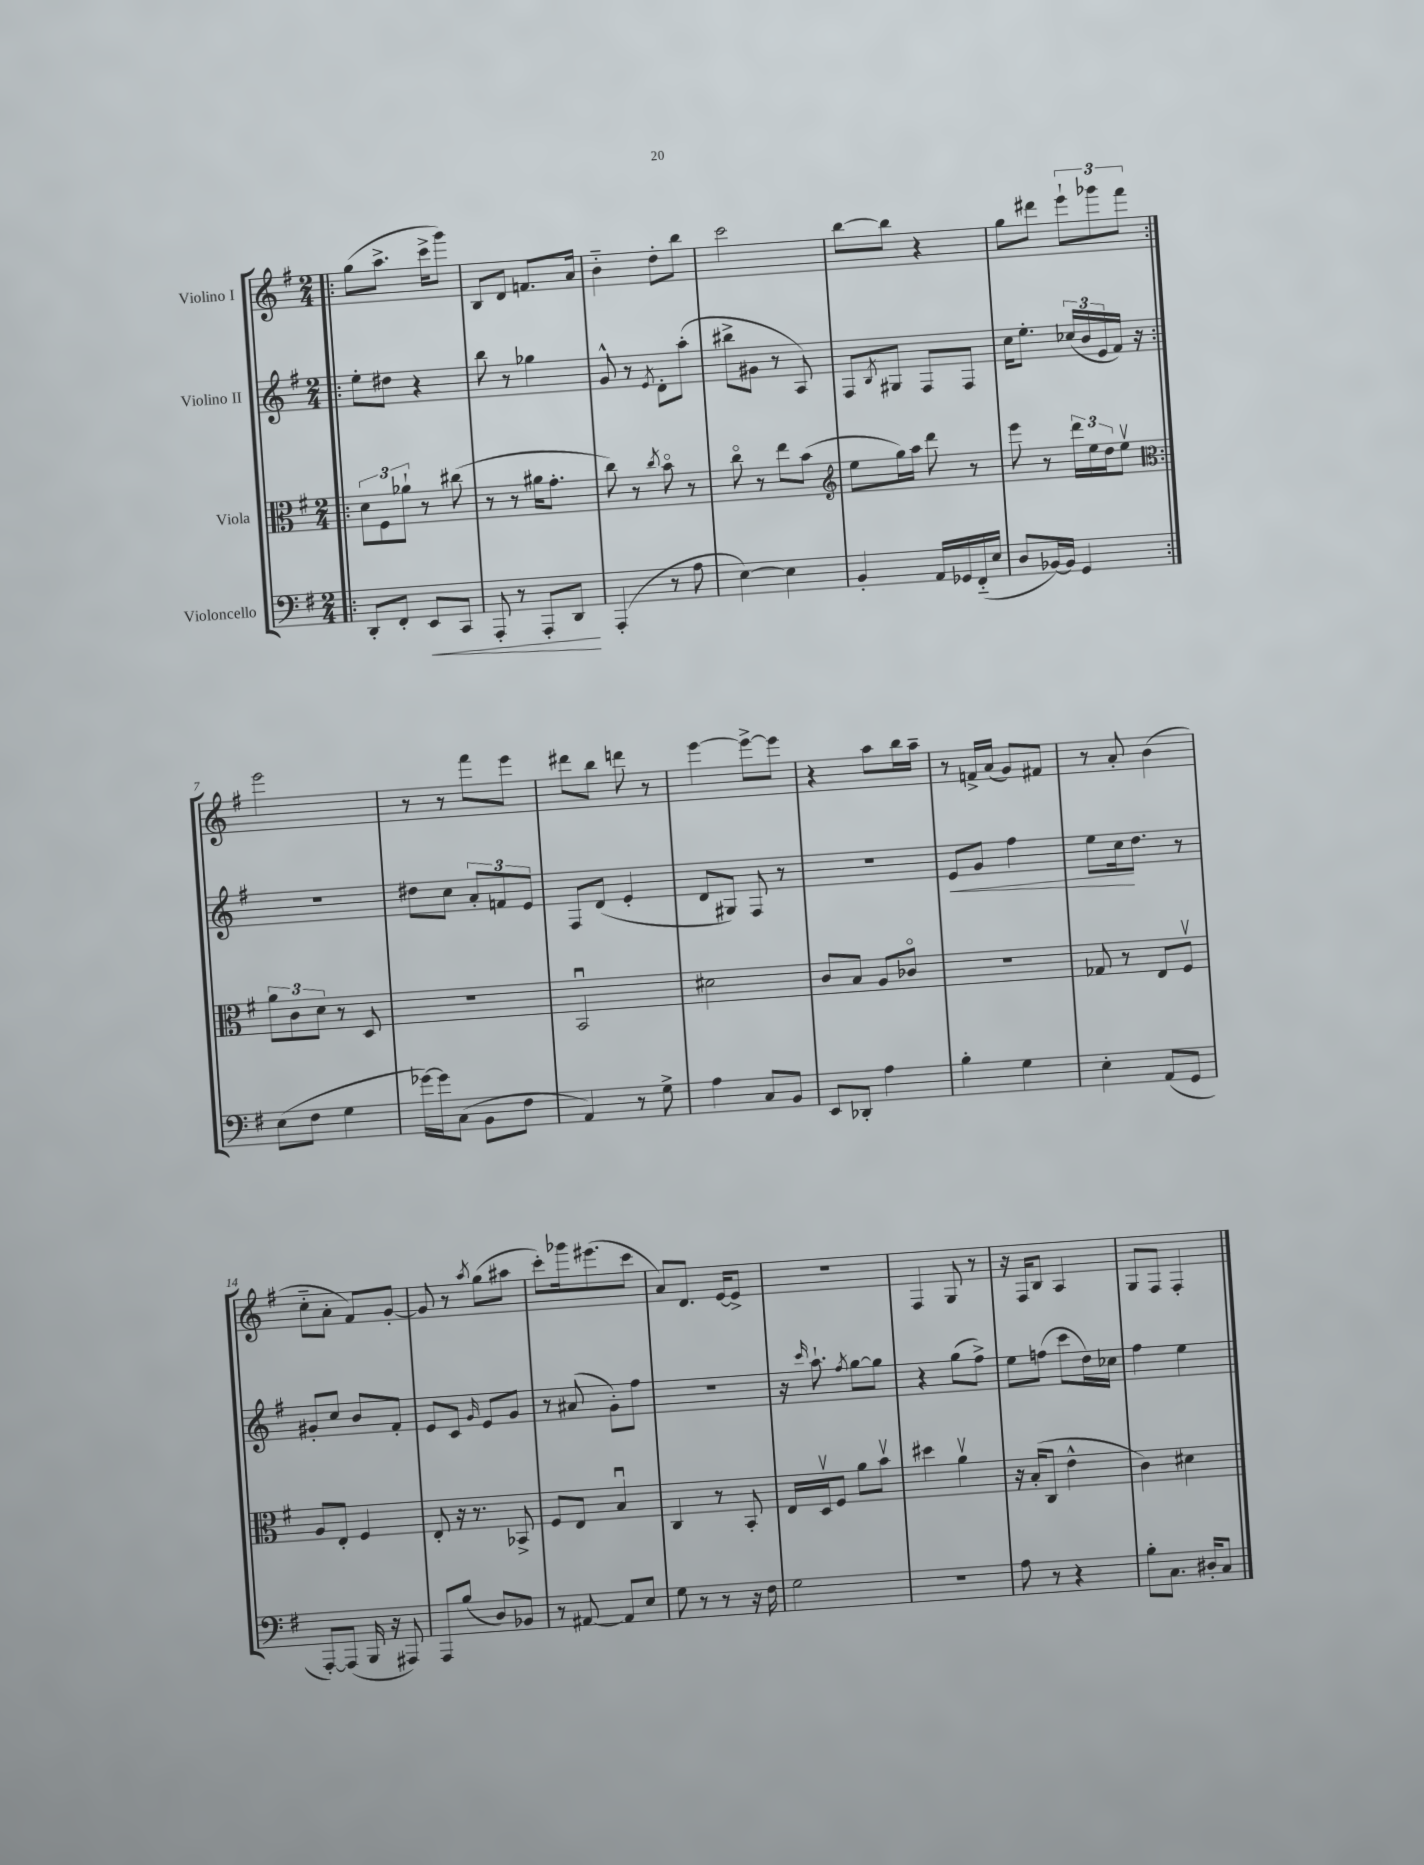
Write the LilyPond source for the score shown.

<<
\new StaffGroup <<
\new Staff = "s0" \with { instrumentName = "Violino I" } {
    \clef treble \key g \major \numericTimeSignature \time 2/4
    \repeat volta 2 { \bar ".|:" g''8( a''8.-> c'''16-> g'''8) |
    b8 d'8 f'8. a'16 |
    b'4-_ d''8-. b''8 |
    c'''2 |
    b''8~ b''8 r4 |
    g''8 dis'''8 \tuplet 3/2 { e'''8-! ges'''8 fis'''8 } | }
    e'''2 |
    r8 r8 fis'''8 e'''8 |
    dis'''8 b''8 d'''8 r8 |
    e'''4~ e'''8~-> e'''8 |
    r4 a''8 b''16 a''16-- |
    r8 f'16-> a'16( g'8) fis'8 |
    r8 a'8-. b'4( |
    c''8-_ a'8-. fis'8) g'8~-. |
    g'8 r8 \acciaccatura { a''8 } g''8( ais''8 |
    c'''8-.) ges'''16 eis'''8.( c'''8 |
    a'8) d'8. e'16~ e'8-> |
    r2 |
    fis4 g8 r8 |
    r16 fis16 b8 a4 |
    g8 fis8 fis4-. \bar "|." |
}
\new Staff = "s1" \with { instrumentName = "Violino II" } {
    \clef treble \key g \major \numericTimeSignature \time 2/4
    \repeat volta 2 { \bar ".|:" e''8-. dis''8 r4 |
    b''8 r8 ges''4 |
    g'8-^ r8 \acciaccatura { e'8 } d'8-. a''8-.( |
    bis''8-> gis'8 r8 a8) |
    fis8 \acciaccatura { b8 } gis8 fis8 fis8 |
    c''16 e''8.-. \tuplet 3/2 { ces''16( b'16 e'16 } fis'16) r16 | }
    r2 |
    dis''8 c''8 \tuplet 3/2 { a'8-. f'8 e'8 } |
    fis8 d'8( e'4-. |
    d'8 gis8) fis8 r8 |
    r2 |
    e'8\< g'8 fis''4 |
    e''8 c''16\! d''8. r8 |
    gis'8-. c''8 b'8 fis'8-. |
    e'8 c'8 \grace { g'16 } e'8 g'8 |
    r8 ais'8( g'8-.) fis''8 |
    r2 |
    r16 \grace { c'''16 } a''8.-! \acciaccatura { fis''8 } g''8~ g''8 |
    r4 g''8( fis''8->) |
    e''8 f''8( c'''8 d''16) ces''16 |
    fis''4 e''4 \bar "|." |
}
\new Staff = "s2" \with { instrumentName = "Viola" } {
    \clef alto \key g \major \numericTimeSignature \time 2/4
    \repeat volta 2 { \bar ".|:" \tuplet 3/2 { d'8 fis8 aes'8-! } r8 cis''8( |
    r8 r8 ais'16 g'8.-. |
    c''8) r8 \acciaccatura { c''8 } b'8\flageolet r8 |
    c''8\flageolet r8 e''8 b'8( |
    \clef treble e''8 g''16) a''16 d'''8 r8 |
    e'''8 r8 \tuplet 3/2 { d'''16 e''16 d''16 } e''8\upbow | }
    \clef alto \tuplet 3/2 { a'8 c'8 d'8 } r8 d8 |
    R2 |
    b,2\downbow |
    dis'2 |
    c'8 b8 a8 ces'8\flageolet |
    r2 |
    ges8 r8 e8 fis8\upbow |
    a8 e8-. fis4 |
    e8-. r16 r8. bes,8-> |
    fis8 e8 b4\downbow |
    c4 r8 b,8-. |
    e16 d16\upbow fis8 a'8 b'8\upbow |
    dis''4 a'4\upbow |
    r16 b16-.( c8 e'4-^ |
    c'4) dis'4 \bar "|." |
}
\new Staff = "s3" \with { instrumentName = "Violoncello" } {
    \clef bass \key g \major \numericTimeSignature \time 2/4
    \repeat volta 2 { \bar ".|:" d,8-. fis,8-. e,8\< c,8 |
    a,,8-. r8 a,,8-. d,8\! |
    a,,4-.( r8 a8 |
    e4~) e4 |
    b,4-. a,16 ges,16 fis,16-_( e16 |
    d8 bes,16~) bes,16 g,4 | }
    e8( fis8 g4 |
    ges'16~) ges'16 c8( b,8 fis8 |
    a,4) r8 g8-> |
    a4 c8 b,8 |
    e,8 des,8-. a4 |
    b4-. g4 |
    e4-. a,8( g,8 |
    a,,8~-.) a,,8( b,,16 r16 ais,,8) |
    a,,8 b8( d8) bes,8 |
    r8 ais,8~ ais,8 e8 |
    g8 r8 r8 r16 fis16 |
    g2 |
    r2 |
    a8 r8 r4 |
    b8-. c8. dis16-. c8 \bar "|." |
}
>>
>>
